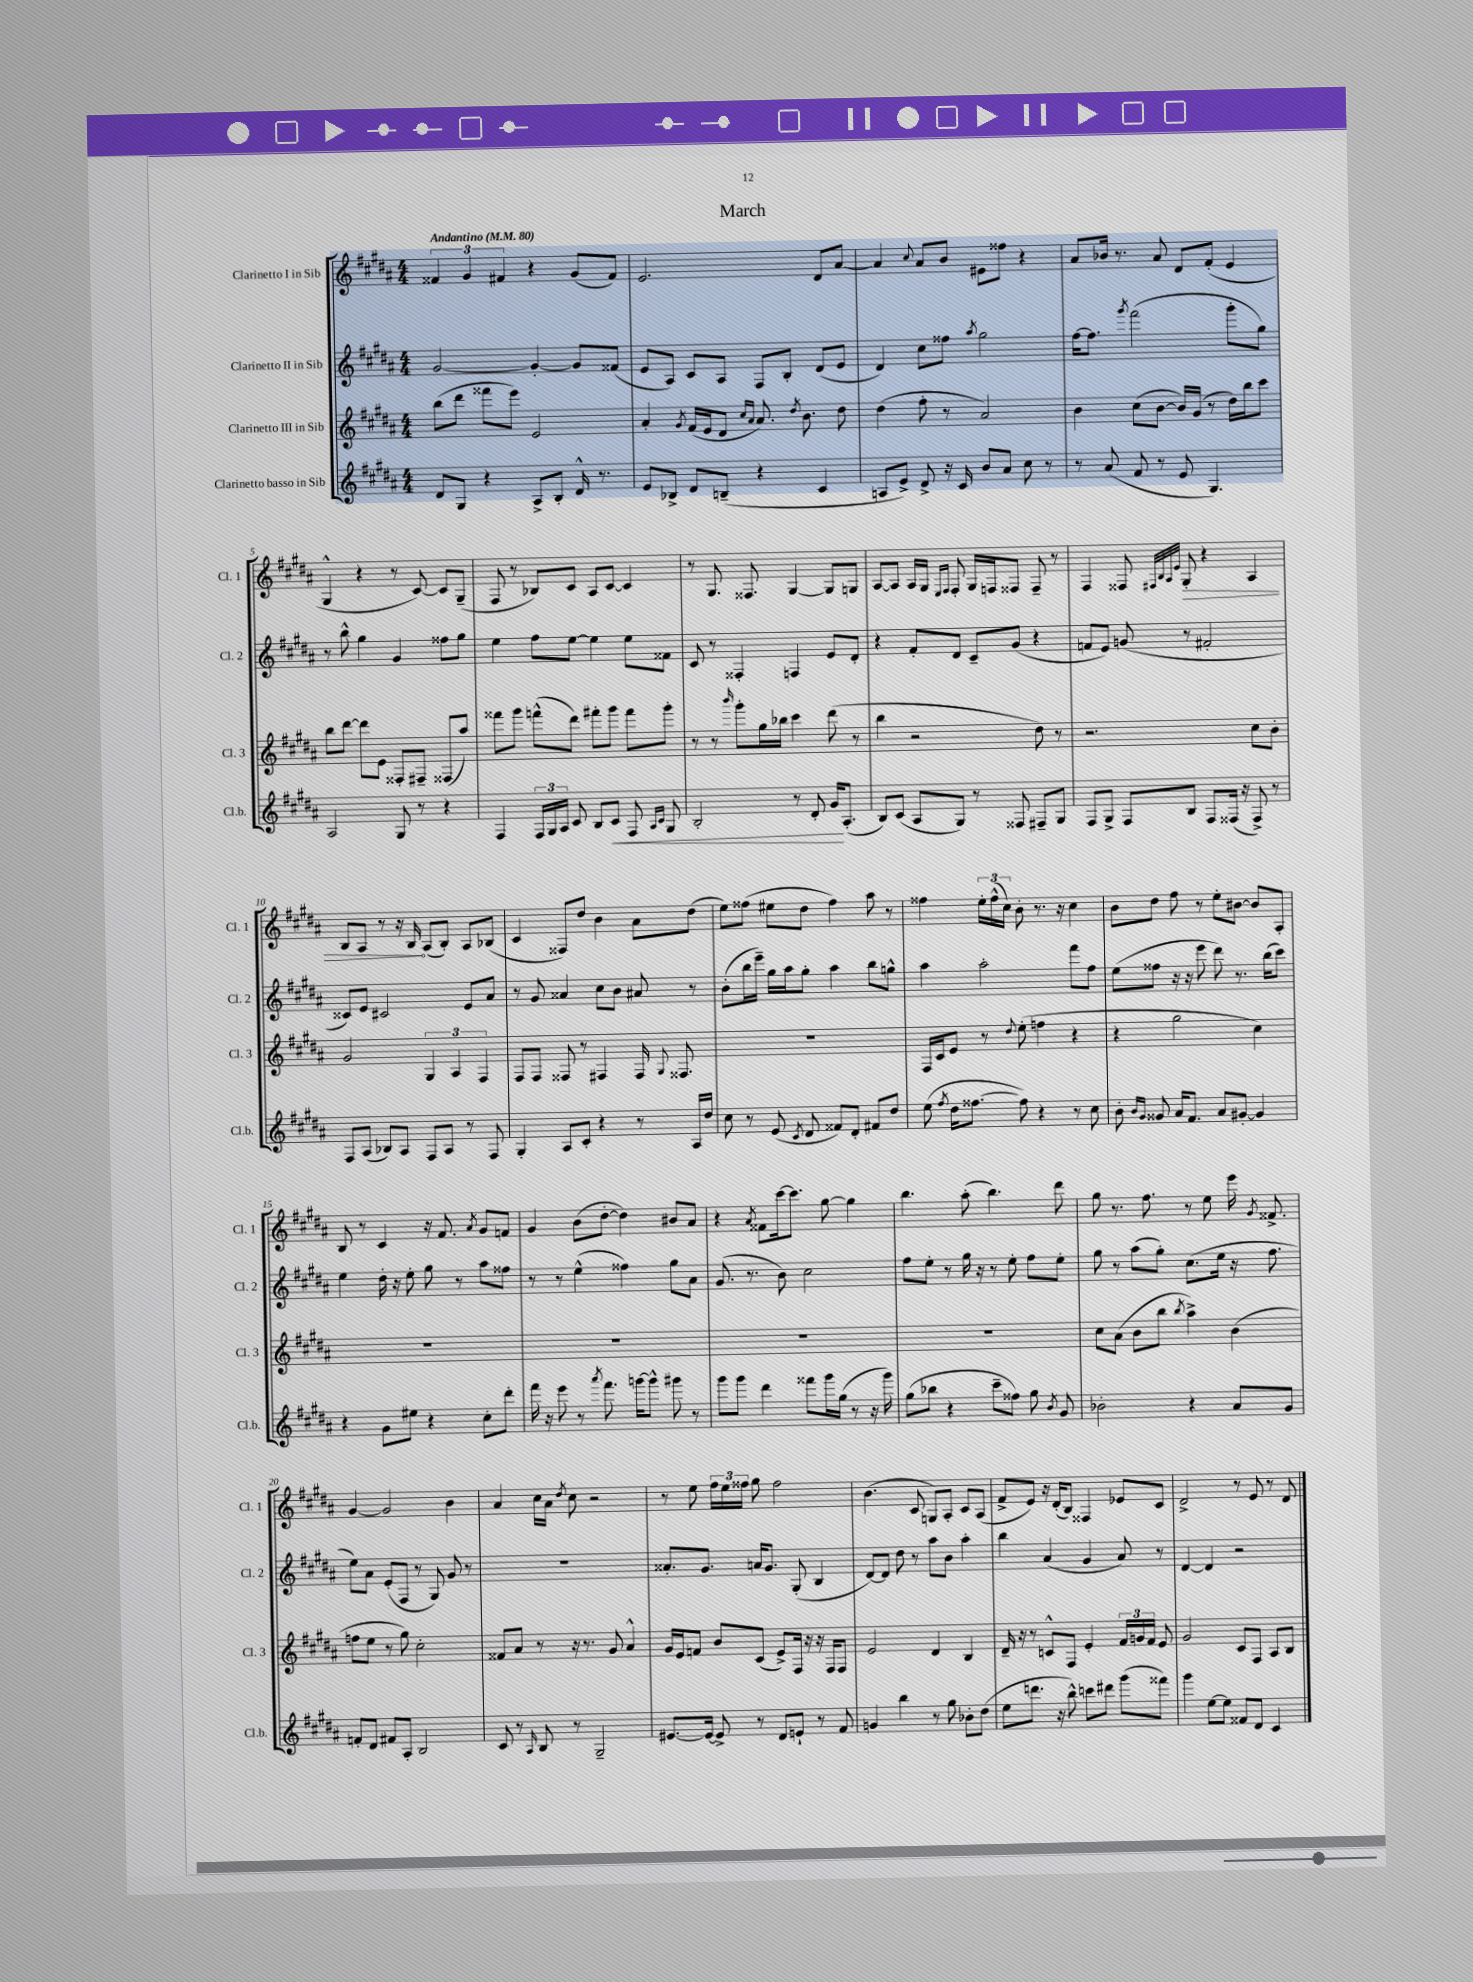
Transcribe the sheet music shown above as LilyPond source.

\header { title = "March" }
<<
\new StaffGroup <<
\new Staff = "s0" \with { instrumentName = "Clarinetto I in Sib" shortInstrumentName = "Cl. 1" } {
    \clef treble \key b \major \numericTimeSignature \time 4/4 \tempo "Andantino" 4 = 80
    \autoBeamOff \tuplet 3/2 { fisis'4 gis'4 fis'4 } r4 gis'8[( fis'8]) |
    e'2. dis'8[ ais'8]~ |
    ais'4 \appoggiatura { cis''8 } ais'8[ b'8] eis'8[ fisis''8] r4 |
    ais'8[ bes'16] r8. ais'8 dis'8[ fis'8]-.( e'4 |
    gis4-^ r4 r8 cis'8~) cis'8[ gis8]--( |
    fis8 r8 bes8[) cis'8] ais8[ cis'8]~ cis'4 |
    r8 gis8. fisis8. gis4~ gis8[ g8] |
    ais8[~ ais8] ais16[ gis16] \grace { e16[ fis16] } fis8-. gis16[ f16 fisis8] fisis8-- r8 |
    fis4 fisis8 \grace { fis32[ b32 ais32 e'32] } \once \override Hairpin.circled-tip = ##t gis8-.\> r4 ais4 |
    b8[ ais8] r8 r16 b16\! ais8[( b8]-.) ais8[ bes8]( |
    cis'4 fisis8[) dis''8] b'4 ais'8[ dis''8]( |
    e''8[) fisis''8]( eis''8[ dis''8] fisis''4) ais''8 r8 |
    fisis''4 \tuplet 3/2 { e''16[-. fisis''16-^( cis''16]) } b'8-. r8. r16 cis''4 |
    b'8[ dis''8] fis''8 r8 e''8[-. bis'8]~ bis'8[ ais8]-. |
    b8 r8 cis'4 r16 fis'8. \acciaccatura { ais'8 } gis'8[ f'8] |
    gis'4 b'8[( dis''8]~-. dis''4) bis'8[ ais'8] |
    r4 \acciaccatura { ais'8 } fisis'8[ cis'''16~ cis'''8.] gis''8~ gis''4 |
    b''4. ais''8-.( b''4.) dis'''8 |
    gis''8 r8. fis''8. r8 e''8 e'''16 \acciaccatura { gis'8 } fisis'8.-> |
    gis'4~ gis'2 b'4 |
    ais'4 cis''16[ ais'16] \acciaccatura { dis''8 } cis''8 r2 |
    r8 e''8 \tuplet 3/2 { fis''16[ e''16 fisis''16] } gis''8 fisis''2 |
    b'4.( cis'8 g8[) ais8]-. cis'8[ ais8]( |
    fis'8[-> e'8]) r16 dis'16[-.( b8]) fisis4 ees'8[ cis'8] |
    dis'2-> r8 e'8 r8 dis'8 \bar "|." |
}
\new Staff = "s1" \with { instrumentName = "Clarinetto II in Sib" shortInstrumentName = "Cl. 2" } {
    \clef treble \key b \major \numericTimeSignature \time 4/4
    \autoBeamOff gis'2~ gis'4~-. gis'8[ fisis'8]( |
    e'8[ ais8]) cis'8[ ais8] fis8[ b8]-. dis'8[( e'8] |
    dis'4) cis''8[ fisis''8] \acciaccatura { ais''8 } gis''2 |
    fis''16[~ fis''8.] \acciaccatura { gis'''8 } fis'''2( gis'''8[-. gis''8]) |
    r8 b''8-^ gis''4 gis'4 fisis''8[ gis''8] |
    e''4 fis''8[ e''8]~ e''4 e''8[ fisis'8] |
    cis'8 r8 fisis4-. f4 e'8[ dis'8]-. |
    r4 fis'8[-. dis'8] cis'8[-- gis'8]( r4 |
    f'8[ e'8]) g'8( r8 fis'2-. |
    cisis'8[) e'8] cis'2 e'8[ ais'8] |
    r8 gis'8 aisis'4 cis''8[ b'8] ais'8 r8 |
    b'8[-.( b''16 e'''16]--) gis''16[ ais''16 gis''8]-. ais''4 b''8[ g''8]-^ |
    ais''4 ais''2-. fis'''8[ fis''8] |
    e''8[( fisis''8] r16 r16 e'''8 dis'''8) r8. b''16[( cis'''8]) |
    e''4 dis''16-. r16 e''8-. gis''8 r8 ais''8[ fisis''8] |
    r8 r8 e''4-^( fisis''4) gis''8[ ais'8] |
    gis'8.( r8. b'8) cis''2 |
    fis''8[ e''8]-. r8 gis''16 r16 r8 e''8-. fis''8[ e''8]-. |
    gis''8 r8 ais''8[( gis''8]-.) cis''8.[( e''16] r16 fis''8. |
    e''8[) ais'8] e'8[-.( fis8] r8 gis8) gis'8 r8 |
    R1 |
    aisis'8.[-. gis'8.] a'16[ gis'8.] gis8-.( b4 |
    dis'8[~) dis'8] dis''8 r8 ais''8[ b'8] ais''4-. |
    b''4 ais'4( gis'4 ais'8) r8 |
    dis'4~ dis'4 r2 \bar "|." |
}
\new Staff = "s2" \with { instrumentName = "Clarinetto III in Sib" shortInstrumentName = "Cl. 3" } {
    \clef treble \key b \major \numericTimeSignature \time 4/4
    \autoBeamOff b''8[( dis'''8] fisis'''8[ e'''8]) e'2 |
    ais'4-. \acciaccatura { gis'8 } fis'16[( e'16 dis'8] \grace { cis''16[ ais'16] } ais'8.) \acciaccatura { dis''8 } b'8. dis''8 |
    dis''4( fis''8-. r8 ais'2) |
    b'4 cis''8[( b'8]~ b'16[) gis'16]( r8 dis''16[) b''16 cis'''8] |
    b''8[ dis'''8]~ dis'''8[ e'8] fisis8[-. fis8]-- fisis8[( ais''8]) |
    fisis'''8[ gis'''8] f'''8[-^( dis'''8]) fis'''8[-. gis'''8] fis'''8[ gis'''8]-. |
    r8 r8 \grace { b'''16 } gis'''8[-. gis''16 bes''16] cis'''4 dis'''8( r8 |
    b''4 r2 dis''8) r8 |
    r2. cis''8[ b'8]-. |
    gis'2 \tuplet 3/2 { gis4 ais4 fis4 } |
    fis8[ fis8] fisis8 r8 fis4 fis16 \appoggiatura { gis8 } fisis8. |
    R1 |
    fis16[ cis'16 e'8] r8 \appoggiatura { dis''8 } e''8-.( f''4 r4 |
    r4 gis''2 cis''4) |
    R1 |
    R1 |
    R1 |
    R1 |
    cis''8[ ais'8]( b'8[ b''8] \acciaccatura { b''8 } ais''4->) b'4( |
    f''8[ e''8] r8 gis''8) cis''2-. |
    fisis'8[ ais'8] r8 r16 r8. gis'8 ais'4-^ |
    gis'16[ e'16 f'8] b'8[ cis'8]( e'8[->) fis16] r16 r16 fis16[ fis8] |
    e'2 dis'4 b4 |
    dis'16-- r16 r8 c'8[-^ fis8] e'4-. \tuplet 3/2 { fis'16[ g'16 fis'16] } e'8 |
    gis'2 cis'8[ fis8] ais8[ b8] \bar "|." |
}
\new Staff = "s3" \with { instrumentName = "Clarinetto basso in Sib" shortInstrumentName = "Cl.b." } {
    \clef treble \key b \major \numericTimeSignature \time 4/4
    \autoBeamOff dis'8[ gis8] r4 ais8[-> b8]-. dis'16-^ r8. |
    e'8[ bes8]-> dis'8[ b8]--( r4 cis'4 |
    a8[ e'8]->) dis'8-> r16 cis'16 b'8[ ais'8] cis''8 r8 |
    r8 ais'8( fis'8 r8 e'8 gis4.) |
    ais2 gis8 r8 r4 |
    fis4 \tuplet 3/2 { fis16[ gis16 ais16] } cis'8 b8[ cis'8]\< fis8 \grace { ais16[ cis'16] } gis8 |
    b2-. r8 dis'8-. gis'16[\! ais8.]-.( |
    b8[) cis'8]( ais8[ gis8]) r8 fisis8 fis8[-- gis8] |
    fis8[ gis8]-> fis8[ b8] fis8[ fisis16]( r16 fisis8->) r8 |
    fis8[ ais8]( bes8[) ais8] fis8[ ais8] r8 fis8 |
    gis4-. ais8[ cis'8]-. r4 r8 ais16[ dis''16] |
    cis''8 r8 e'8( \acciaccatura { cis'8 } dis'8 fisis'8[) dis'8]-. fis'8[ dis''8] |
    e''8( \acciaccatura { fis''8 } dis''16[ fisis''8.]~ fisis''8) r4 r8 cis''8 |
    b'8-. \grace { b'16[ gis'16] } gisis'8 ais'16[ fis'8.] ais'8[ gis'8]~-. gis'4 |
    r4 gis'8[ eis''8] r4 cis''8[-. dis'''8]-. |
    fis'''16 r16 e'''8 r8 \acciaccatura { ais'''8 } fis'''8. g'''16[~ g'''8]-^ gis'''8 r8 |
    gis'''8[ gis'''8] dis'''4 fisis'''8[ gis'''16 gis''16]( r8 r16 gis'''16) |
    gis''8[( bes''8] r4 cis'''8[-- fisis''8]) gis''8 \acciaccatura { b'8 } gis'8 |
    bes'2-. r4 ais'8[ gis'8] |
    f'8[-. dis'8] fis'8[ ais8]-. b2 |
    cis'8 r8 \grace { ais16 } b8 r8 gis2-- |
    eis'8.[~ eis'16]~ eis'8-> r8 dis'8[ e'8]-! r8 fis'8 |
    g'4 b''4 r8 gis''8 bes'8[-. dis''8]( |
    e''8[ d'''8.] r16 b''8-^) c'''8[ dis'''8] gis'''8[( fisis'''8]) |
    gis'''4 e''8[~ e''8] fisis'8[ dis'8] cis'4 \bar "|." |
}
>>
>>
